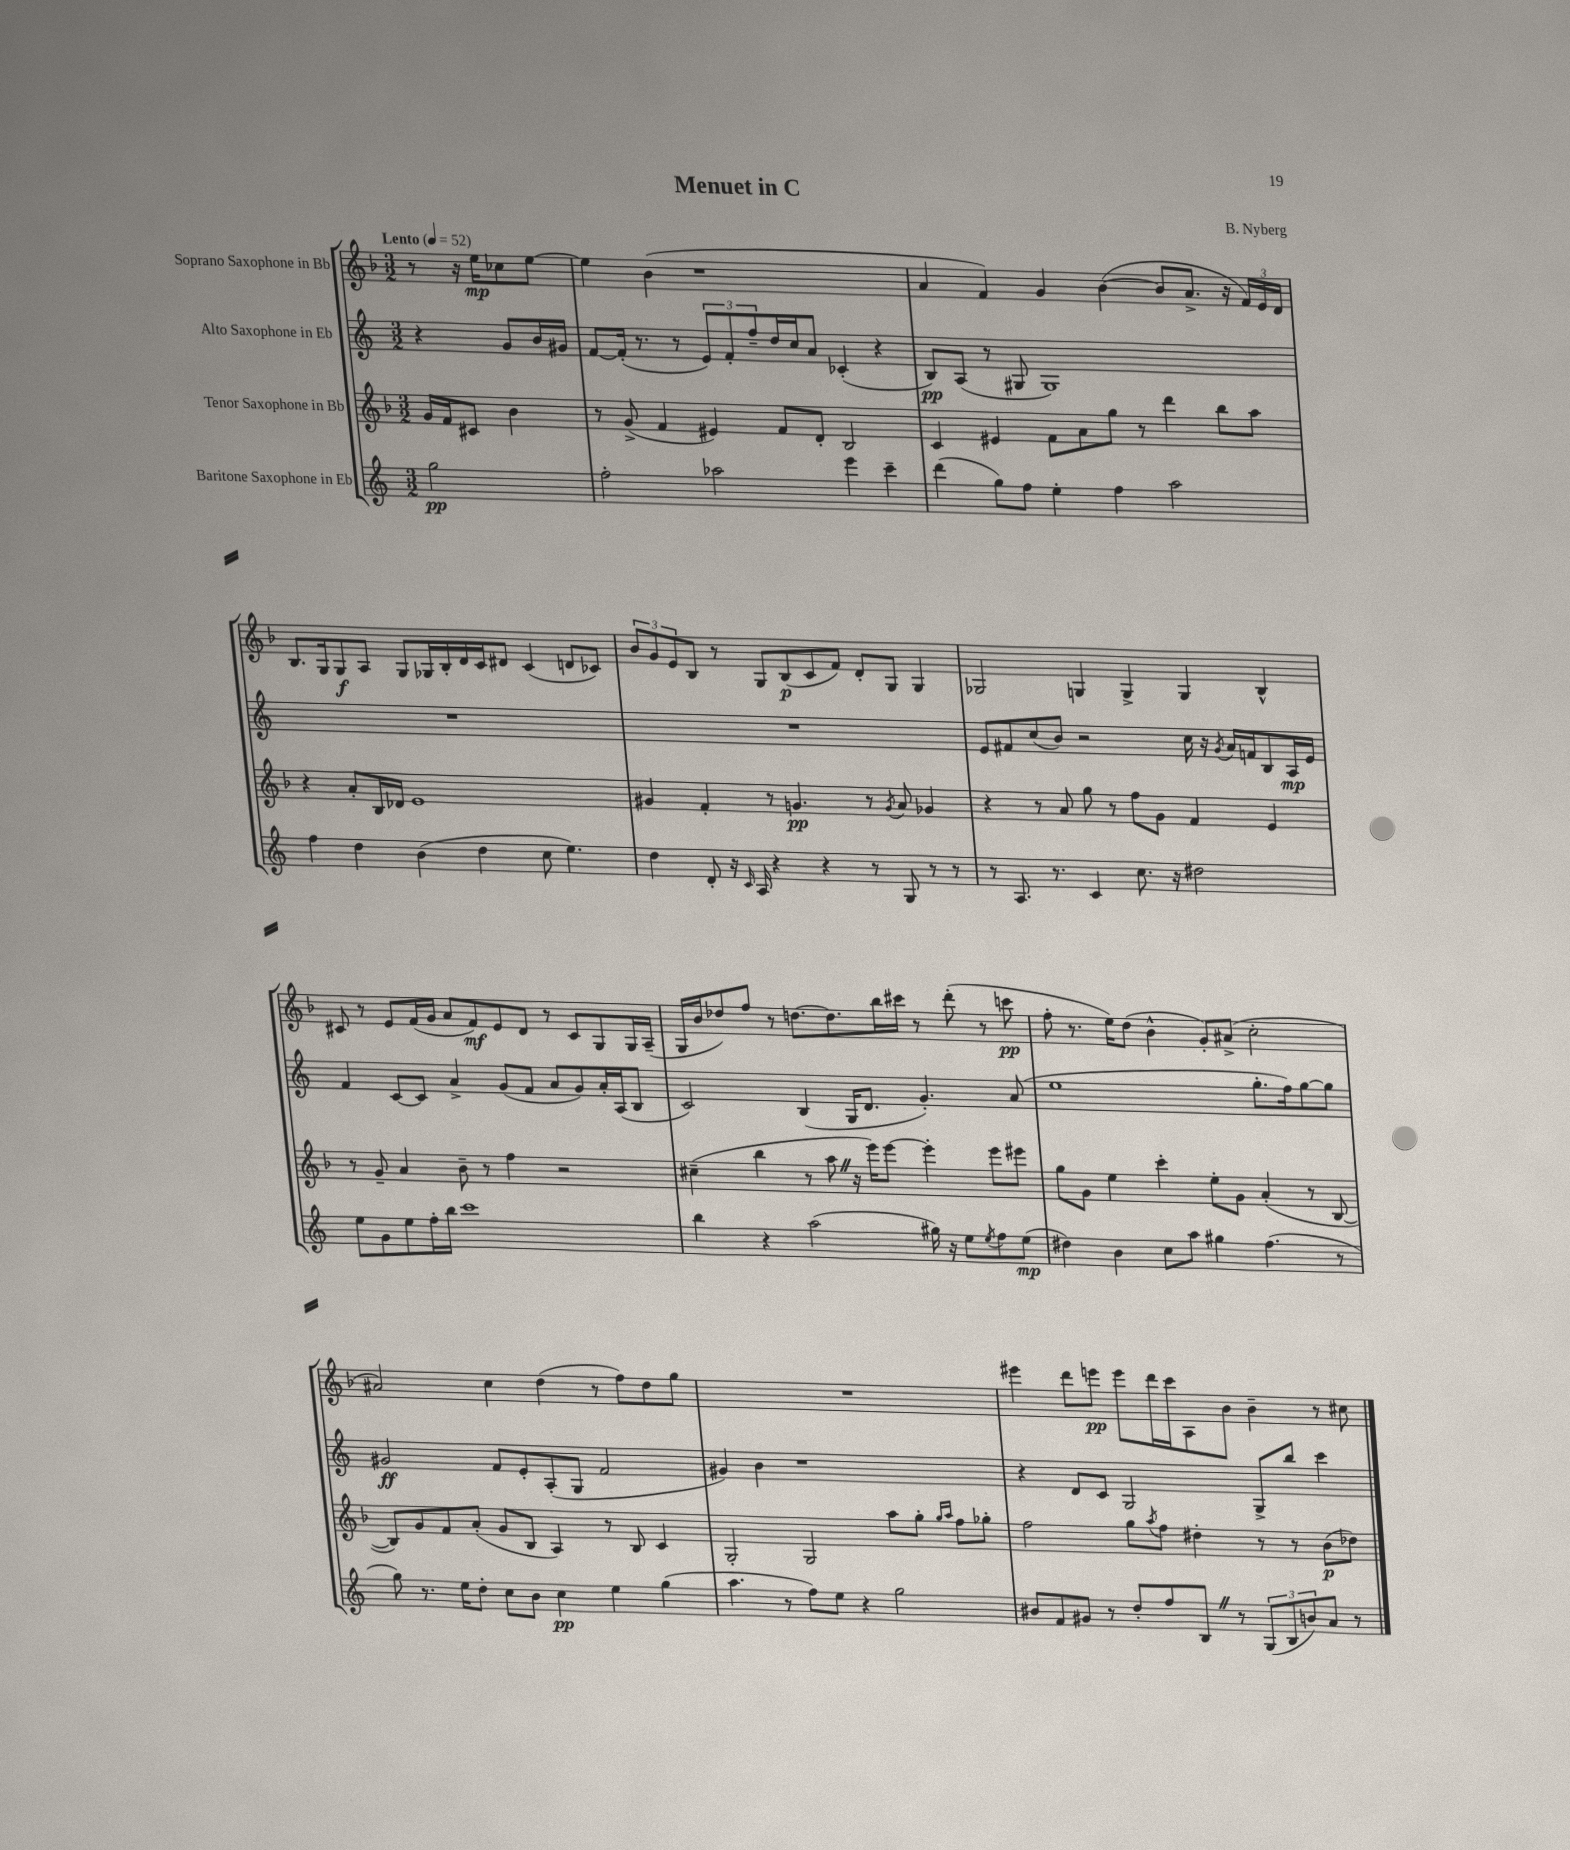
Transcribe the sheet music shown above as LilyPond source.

\header { title = "Menuet in C" composer = "B. Nyberg" }
<<
\new StaffGroup <<
\new Staff = "s0" \with { instrumentName = "Soprano Saxophone in Bb" } {
    \clef treble \key f \major \numericTimeSignature \time 3/2 \partial 2 \tempo "Lento" 4 = 52
    r8 r16 e''16\mp ces''8 e''8~ |
    e''4 bes'4( r1 |
    a'4 f'4) g'4 bes'4~( bes'8 a'8.-> r16 \tuplet 3/2 { f'16) e'16 d'16 } |
    bes8. g16 g8\f a8 g8 ges16 bes16-. d'16 c'16 dis'8 c'4( d'8 ces'8) |
    \tuplet 3/2 { bes'8 g'8 e'8 } bes8 r8 g8 bes8\p( c'8 f'8) d'8-. g8 g4 |
    ges2 g4 g4-> g4 bes4-^ |
    cis'8 r8 e'8 f'16( g'16 a'8 f'8\mf) e'8 d'8 r8 cis'8 g8 g16 a16--( |
    g16 bes'16 des''8) f''8 r8 d''8.~ d''8. bes''16 cis'''16 r8 d'''8-.( r8 c'''8\pp |
    f''8-. r8. e''16) d''8( bes'4-^ g'8-.) ais'8->( c''2-. |
    ais'2) c''4 d''4( r8 f''8) d''8 g''8 |
    R1. |
    eis'''4 d'''8 e'''8\pp e'''8 d'''16 c'''16 a8 bes'8 bes'4-- r8 cis''8 \bar "|." |
}
\new Staff = "s1" \with { instrumentName = "Alto Saxophone in Eb" } {
    \clef treble \key c \major \numericTimeSignature \time 3/2 \partial 2
    r4 g'8 b'16 gis'16 |
    f'8~ f'16-.( r8. r8 \tuplet 3/2 { e'8) f'8-. f''8-- } d''16 c''16 a'8 ces'4-.( r4 |
    b8\pp) a8( r8 gis8 gis1) |
    R1. |
    R1. |
    e'8 fis'8 c''8( b'8) r2 c''16 r16 \acciaccatura { g'8 } a'16 f'16 b8 a16\mp e'16 |
    f'4 c'8~ c'8 a'4-> g'8( f'8 a'8 g'8) a'16-. a16( b8 |
    c'2) b4( g16 d'8. g'4.-.) a'8( |
    e''1 g''8.-. f''16) g''8~ g''8 |
    gis'2\ff f'8 e'8-. a8-.( g8 f'2 |
    gis'4) b'4 r1 |
    r4 d'8 c'8 g2 g8-> b''8 c'''4 \bar "|." |
}
\new Staff = "s2" \with { instrumentName = "Tenor Saxophone in Bb" } {
    \clef treble \key f \major \numericTimeSignature \time 3/2 \partial 2
    g'16 f'16 cis'8 bes'4 |
    r8 g'8->( f'4 eis'4) f'8 d'8-. bes2 |
    c'4 eis'4 f'8 a'8 g''8 r8 d'''4 bes''8 a''8 |
    r4 a'8-. bes16 des'16 e'1 |
    gis'4 f'4-. r8 g'4.\pp r8 \acciaccatura { g'8 } a'8 ges'4 |
    r4 r8 a'8 g''8 r8 f''8 g'8 f'4 e'4 |
    r8 g'8-- a'4 bes'8-- r8 f''4 r2 |
    cis''4--( bes''4 r8 a''8 \once \override BreathingSign.text = \markup { \musicglyph "scripts.caesura.straight" } \breathe r16 e'''16) e'''8~ e'''4-. e'''8 eis'''8 |
    g''8 g'8 e''4 c'''4-. e''8-. g'8 a'4-.( r8 bes8~ |
    bes8) g'8 f'8 a'8-.( g'8 bes8 a4) r8 bes8 c'4 |
    g2-. g2 a''8 g''8-. \grace { g''16 a''16 } f''8 ges''8-. |
    f''2 g''8 \acciaccatura { a''8 } f''8 dis''4-. r8 r8 bes'8\p( des''8) \bar "|." |
}
\new Staff = "s3" \with { instrumentName = "Baritone Saxophone in Eb" } {
    \clef treble \key c \major \numericTimeSignature \time 3/2 \partial 2
    g''2\pp |
    f''2-. aes''2 e'''4 c'''4-- |
    d'''4( g''8) f''8 e''4-. f''4 a''2 |
    f''4 d''4 b'4( d''4 c''8 e''4.) |
    d''4 d'8-. r16 \grace { c'16 } a16 r4 r4 r8 g8 r8 r8 |
    r8 a8. r8. c'4 c''8. r16 dis''2 |
    e''8 g'8 e''8 f''16-. b''16 c'''1 |
    b''4 r4 a''2( gis''16) r16 e''8 \acciaccatura { e''8 } f''8 e''8\mp( |
    dis''4) b'4 c''8 a''8 gis''4 f''4.( r8 |
    g''8) r8. e''16 d''8-. c''8 b'8 c''4\pp e''4 g''4( |
    a''4. r8 f''8) e''8 r4 g''2 |
    bis'8 f'8 gis'8 r8 d''8-. f''8 b8 \once \override BreathingSign.text = \markup { \musicglyph "scripts.caesura.straight" } \breathe r8 \tuplet 3/2 { g8( b8 b'8) } a'8 r8 \bar "|." |
}
>>
>>
\layout { \context { \Score \remove "Bar_number_engraver" } }
